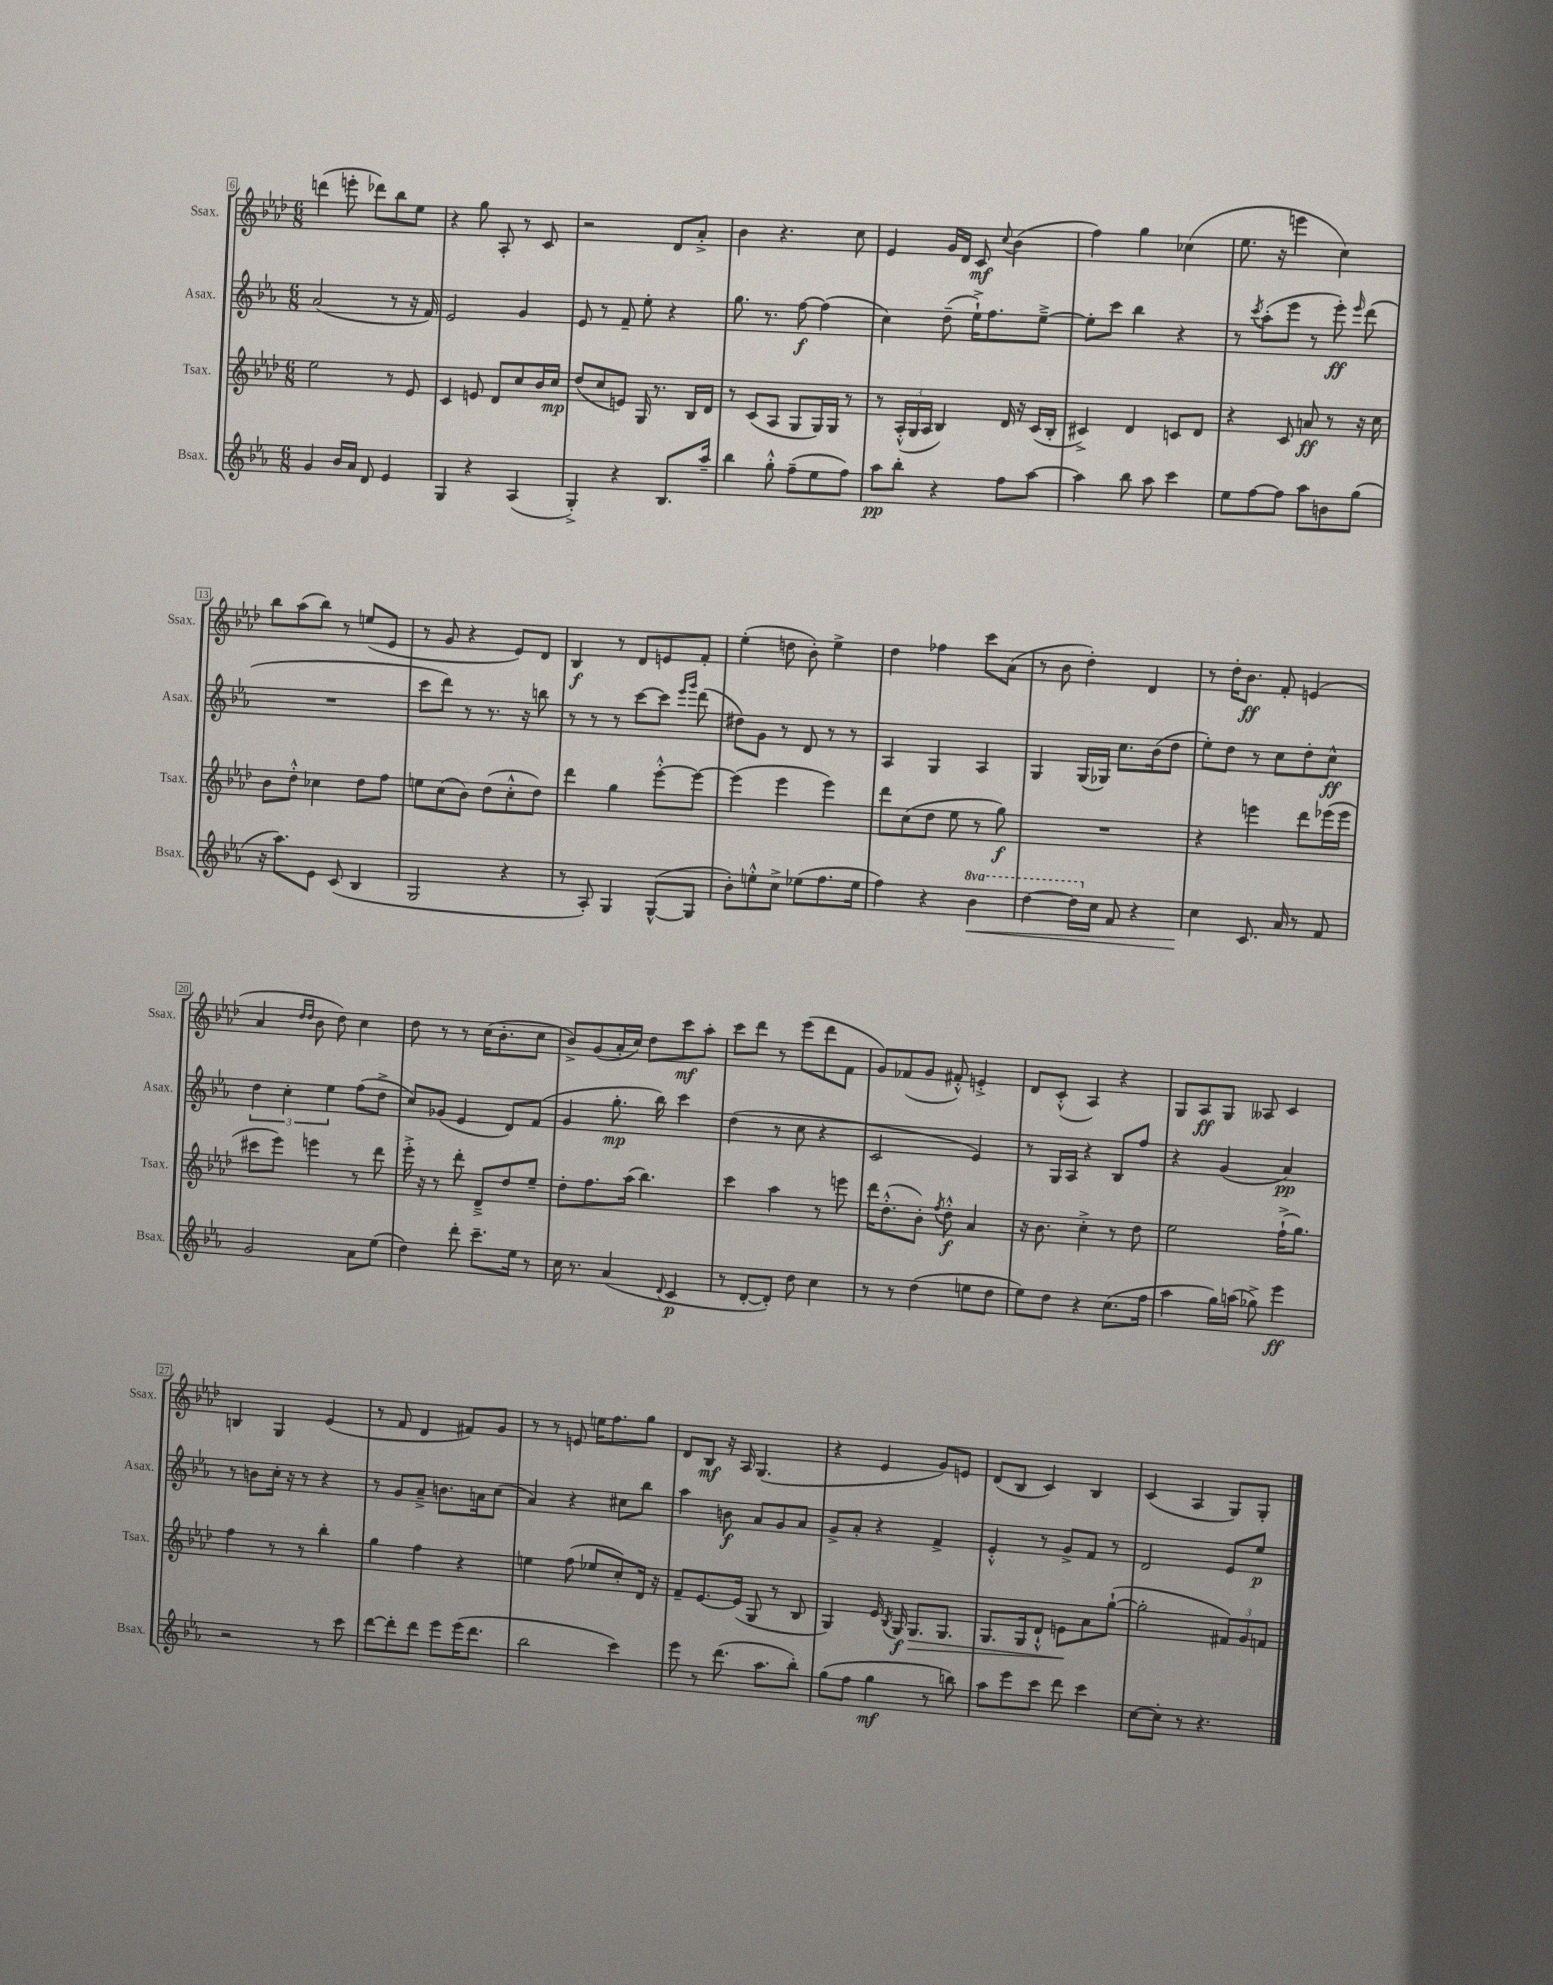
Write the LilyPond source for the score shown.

<<
\new StaffGroup <<
\new Staff = "s0" \with { instrumentName = "Ssax." shortInstrumentName = "Ssax." } {
    \clef treble \key aes \major \numericTimeSignature \time 6/8
    \autoBeamOff d'''4( e'''8-. des'''8[) bes''8 ees''8] |
    r4 g''8 aes8-. r8 c'8 |
    r2 des'8[ aes'8]-.-> |
    bes'4 r4. c''8 |
    ees'4 g'16[ des'16] c'8\mf \appoggiatura { c''8 } bes'4( |
    f''4) g''4 ces''4( |
    ees''8. r16 e'''4 c''4) |
    bes''8[ aes''8( bes''8]) r8 e''8[( ees'8] |
    r8 g'8 r4 ees'8[) des'8] |
    bes4\f r8 des'8[ e'8 f'8]-. |
    ees''4-.( d''8 bes'8-.) ees''4-> |
    des''4 fes''4 c'''8[ aes'8]( |
    r8 bes'8 des''4-.) des'4 |
    r8 des''16[-. bes'8.]\ff f'8-. e'4( |
    aes'4 \grace { des''16[ des''16] } bes'8 des''8) c''4 |
    des''8 r8 r8 c''16[( bes'8.-. c''8] |
    bes'8[->) g'8( aes'16-. c''16]) des''8[ c'''8\mf aes''8]-. |
    c'''8[ des'''8] r8 ees'''8[( des'''8 f'8] |
    g'8[) fes'8( g'8] fis'8-.-^) e'4-.-> |
    des'8[ c'8]-.-^( aes4) r4 |
    g8[ aes8\ff g8] aeses8 c'4 |
    b4 g4 ees'4( |
    r8 f'8 des'4 fis'8[) g'8] |
    r8 r8 e'8 e''16[ f''8. g''8] |
    des'8[ bes8]\mf r16 aes16 g4.( |
    r4 ees'4 g'8[) e'8] |
    des'8[( bes8] c'4) bes4 |
    c'4( aes4 g8[) g8]-. \bar "|." |
}
\new Staff = "s1" \with { instrumentName = "Asax." shortInstrumentName = "Asax." } {
    \clef treble \key ees \major \numericTimeSignature \time 6/8
    \autoBeamOff aes'2( r8 r16 f'16) |
    ees'2 g'4 |
    ees'8 r8 f'8-- ees''8-. r4 |
    g''8. r8. f''8~\f f''4( |
    c''4) d''8--( ees''16[-!->) f''8. ees''8]~---> |
    ees''8[-. c'''8] bes''4 r4 |
    r8 \acciaccatura { c'''8 } aes''8[-.( ees'''8] r8 ees'''8-.\ff) \grace { ees'''16 } d'''8( |
    R2. |
    c'''8[ d'''8]) r8 r8. r16 b''8 |
    r8 r8 r8 c'''8[~ c'''8] \grace { ees'''16[ g'''16] } d'''8( |
    dis''8[) g'8] r8 d'8 r8 r8 |
    aes4 g4 aes4 |
    g4 g16[( ges16]) c''8.[ bes'16( d''8] |
    ees''8[-.) d''8] r8 c''8[ d''8-. c''8]-^\ff |
    \tuplet 3/2 { d''4 c''4-. ees''4 } f''8[( d''8]-> |
    c''8[) ges'8]( ees'4 d'8[) f'8]( |
    g'4 g''8.-.\mp bes''16) c'''4 |
    d''4( r8 c''8 r4 |
    c'2 ees'4) |
    r8 g16[ aes16] r4 bes8[ f''8] |
    r4 g'4( aes'4\pp) |
    r8 b'8[ c''16]-. r16 r8 r4 |
    r8 g'8[ aes'8]---> b'8.[ a'16 c''8]( |
    aes'4) r4 cis''8[ bes''8] |
    aes''4 b'8\f aes'8[ g'8 aes'8] |
    g'8[-> aes'8]-. r4 f'4-> |
    ees'4-.-^ r8 g'8[-> f'8] r8 |
    d'2 ees'8[ ees''8]\p \bar "|." |
}
\new Staff = "s2" \with { instrumentName = "Tsax." shortInstrumentName = "Tsax." } {
    \clef treble \key aes \major \numericTimeSignature \time 6/8
    \autoBeamOff ees''2 r8 ees'8 |
    c'4 e'8 des'8[ c''8 bes'16 c''16]\mp |
    des''8[( c''8 e'8]) g16 r8. bes16[ des'16] |
    r8 c'8[( aes8] g8[ g16) g16] r8 |
    r8 \tuplet 3/2 { aes16[-.-^( g16 aes16] } bes4) des'16 r16 c'16[( bes16]-. |
    cis'4->) des'4 c'8[ des'8] |
    r4 c'8 a'8\ff r8 r16 c''16 |
    bes'8[ des''8]-.-^ ces''4 des''8[ f''8] |
    e''8[ c''8( bes'8]) des''8[( c''8-.-^ des''8]) |
    des'''4 g''4 ees'''8[~-.-^ ees'''8]~ |
    ees'''4( ees'''4 ees'''4) |
    des'''8[ c''8( des''8] ees''8 r8 g''8\f) |
    R2. |
    r4 e'''4 des'''8[ ees'''16( ees'''16] |
    cis'''8[ ees'''8]) e'''4 r8 des'''8 |
    ees'''16-.-> r16 r8 des'''8-. des'8[---> des''8 ees''8]-- |
    des''8[-. f''8. aes''16]( bes''4.) |
    c'''4 aes''4 r8 e'''8 |
    des'''16[ des''8.-.-^( bes'8]-.) \acciaccatura { f''8 } des''8-.-^\f aes'4 |
    r16 bes'8. c''4-.-> r8 des''8 |
    ees''2 f''16[-!->( g''8.]) |
    f''4 r8 r8 bes''4-. |
    g''4 f''4 r4 |
    e''4 f''8( ees''8[ c''8-.) des'16] r16 |
    f'8[-- ees'8.~ ees'16]( g8 r8 bes8 |
    g4) ees'16 \acciaccatura { bes8 } g16\f g8.[\> g8.] |
    g8.[ g16 des'8]-!-^ e'8[\! aes'8 g''8]~-!( |
    g''2-. \tuplet 3/2 { fis'8[) g'8 f'8] } \bar "|." |
}
\new Staff = "s3" \with { instrumentName = "Bsax." shortInstrumentName = "Bsax." } {
    \clef treble \key ees \major \numericTimeSignature \time 6/8 \set Staff.ottavationMarkups = #ottavation-simple-ordinals
    \autoBeamOff g'4 bes'16[ aes'16] d'8 ees'4 |
    g4 r4 aes4( |
    g4-.->) r4 bes8.[ aes''16]-- |
    bes''4 g''8-.-^ f''8[--( ees''8 f''8]) |
    aes''8[\pp bes''8]-. r4 f''8[ aes''8]~ |
    aes''4 bes''8 aes''8 c'''4 |
    ees''8[ f''8~ f''8] aes''8[ b'8 g''8]( |
    r16 aes''8.[) ees'8] c'8( bes4 |
    g2 r4 |
    r8 aes8-.) g4 g8[~-^( g8] |
    bes'8[-.) e''8-.-^ c''8]-> ees''8[( f''8. ees''16] |
    f''4) r4 \ottava #1 bes''4\< |
    d'''4~ d'''16[ \ottava #0 c''16] f'8 r4 |
    c''4\! c'8. aes'16 r8 f'8 |
    g'2 aes'8[ ees''8]( |
    d''4) d'''8-. c'''8.[-- ees''16] r8 |
    c''16 r8. aes'4( \appoggiatura { d'8 } c'4\p |
    r8 d'8[~-. d'8]-.) d''8 c''4 |
    r8 r8 d''4( e''8[ d''8] |
    ees''8[) d''8] r4 c''8.[( f''16] |
    aes''4 g''16[) a''16]( ges''8->) ees'''4\ff |
    r2 r8 c'''8 |
    d'''8[~ d'''8-. d'''8] ees'''8[ ees'''16( d'''8.] |
    bes''2 c'''4) |
    ees'''8 r8 d'''8.( aes''8.[ bes''8]-.) |
    g''8[( f''8] g''4\mf r8 b''8) |
    aes''8[ ees'''8 c'''8] d'''8 c'''4 |
    c''8[~ c''8]-. r8 r4. \bar "|." |
}
>>
>>
\layout { \context { \Score currentBarNumber = #6 \override BarNumber.stencil = #(make-stencil-boxer 0.1 0.3 ly:text-interface::print) } }
